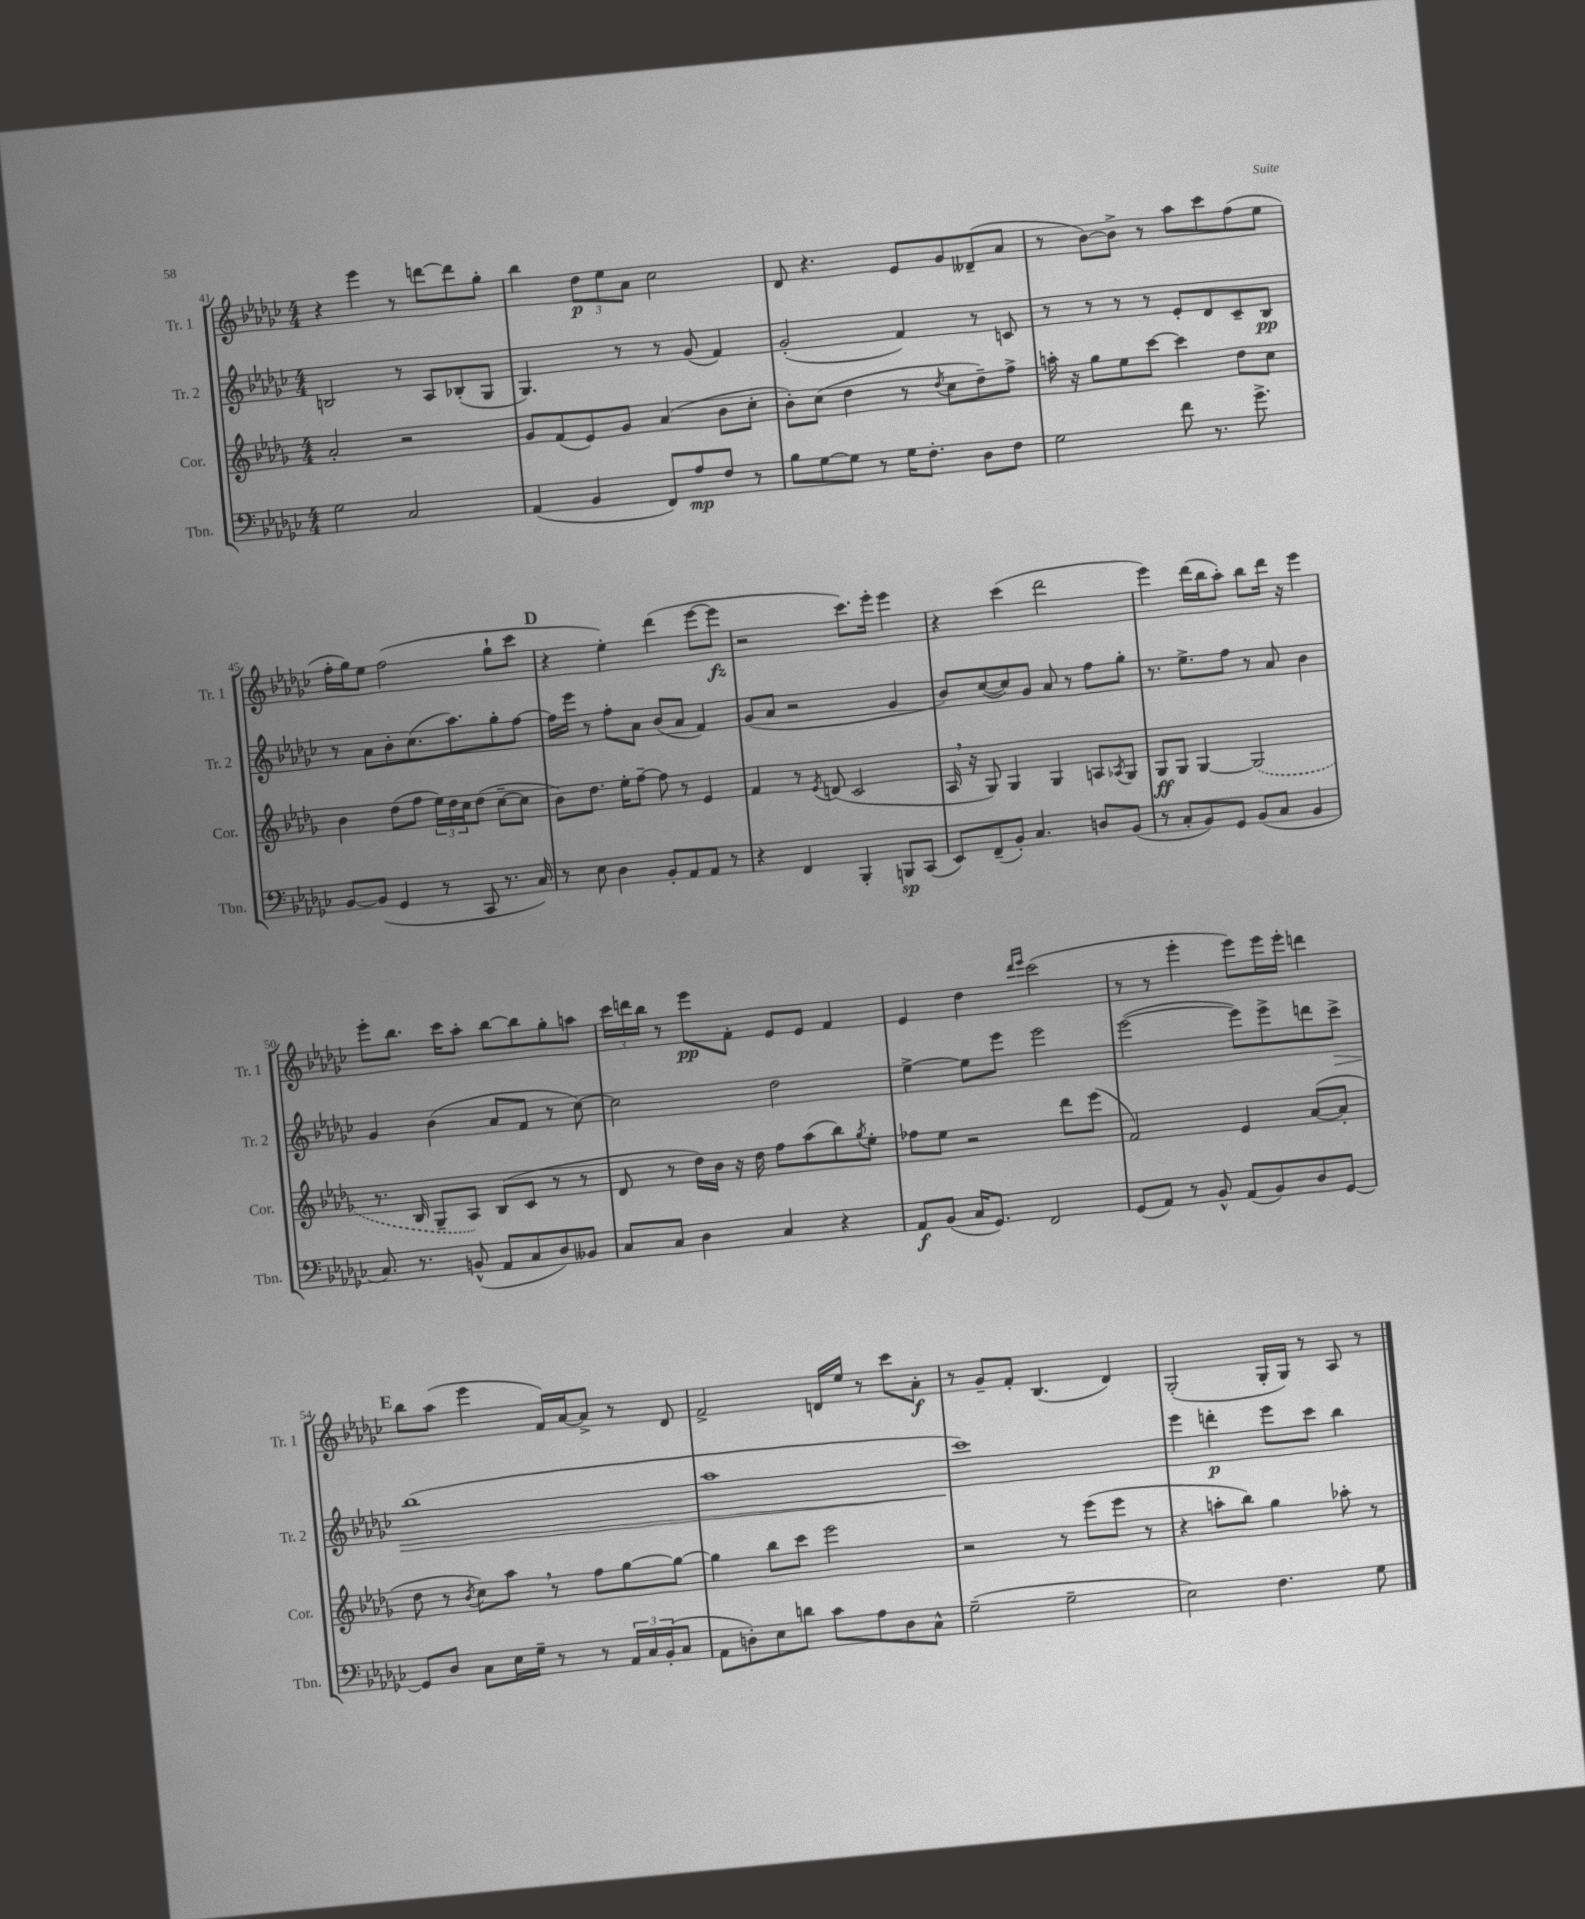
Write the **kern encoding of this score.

**kern	**kern	**kern	**kern
*staff4	*staff3	*staff2	*staff1
*clefF4	*clefG2	*clefG2	*clefG2
*k[b-e-a-d-g-c-]	*k[b-e-a-d-g-]	*k[b-e-a-d-g-c-]	*k[b-e-a-d-g-c-]
*M4/4	*M4/4	*M4/4	*M4/4
2G-	2a-'	2B	4r
.	.	.	4eee-
2C-	2r	8r	8r
.	.	8A-	[8ddd
.	.	(8B-'	8ddd]
.	.	8G-	8gg-'
=	=	=	=
(4AA-	8g-	4.G-)	4bb-
.	(8f	.	.
4BB-	8e-)	.	12dd-
.	.	.	12ee-
.	8g-	8r	.
.	.	.	12a-
8FF)	(4a-	8r	2cc-
8A-	.	(8g-	.
8F	8b-	4f)	.
8r	8cc'	.	.
=	=	=	=
8B-	8b-')	(2g-'	8d-
[8G-	(8cc	.	4.r
8G-]	4dd-	.	.
8r	.	.	.
16G-	8r	4f)	8e-
8.F'	.	.	.
.	8qdd-	.	.
.	8cc	.	8g-
8D-	8dd-~)	8r	(8d--~
8F	8ff^	8c	8a-
=	=	=	=
2G-	16aa'	8r	8r
.	16r	.	.
.	8gg-	8r	[8b-)
.	8ee-	8r	8b-^]
.	[8ccc	8r	8r
8f	4ccc]	8e-'	8aa-
8.r	.	8d-	8ccc-
.	8dd-	8c-~	(8ff
8.g-^	.	.	.
.	8cc	8B-	8ee-
=	=	=	=
[8BB-	4b-	8r	16ff'
.	.	.	16gg-)
(8BB-]	.	8a-	8ee-
4GG-	(8dd-	8b-'	(2ff
.	8ff	(8.cc-	.
8r	24ee-)	.	.
.	24dd-	.	.
.	.	8.aa-)	.
.	24cc	.	.
8CC-	(8dd-	.	.
8.r	[8cc~	8gg-'	8gg-`
.	8cc]	[8ff	8ccc-
16C-)	.	.	.
=	=	=	=
8r	8b-)	16ff]	4r
.	.	16eee-	.
8E-	8.dd-	8r	.
4D-	.	8ff'	4ee-')
.	16ee-'	.	.
.	[8ff~	8a-	.
8BB-'	8ff]	(8b-	(4ddd-
8AA-	8r	8a-	.
8AA-	4e-	4f)	[8eee-
8r	.	.	8eee-]
=	=	=	=
4r	4f	(8g-	2r
.	.	8a-	.
4FF	8r	2r	.
.	8qe-	.	.
.	(8d	.	.
4BBB-'	2c	.	8.ccc-)
.	.	.	16eee-'
8BBB	.	4g-	4eee-
(8CC-	.	.	.
=	=	=	=
8EE-)	16A-	8b-)	4r
.	16r	.	.
(8FF~	8G-)	([8cc-	.
8BB-')	4G-	8cc-])	(4ccc-
4.C-	.	8g-	.
.	4G-	8a-	2ddd-
.	.	8r	.
8D	8A	8ff	.
.	8qA-	.	.
(8BB-	8G-	8gg-'	.
=	=	=	=
8r	8G-	8.r	4eee-)
8C-'	8G-	.	.
.	.	8.ee-^	.
8BB-)	[4G-	.	(16ddd-
.	.	.	16bb-
8GG-	.	8ff	8aa-')
(8BB-	(2G-]	8r	8bb-
8C-	.	8a-	16ddd-
.	.	.	16r
4BB-	.	4b-	4eee-
=	=	=	=
8.C-)	8.r	4g-	8eee-'
.	.	.	8.bb-
8.r	16B-	.	.
.	8G-~	(4b-	.
.	.	.	16ccc-
(8BB^^	8A-)	.	8aa-'
8AA-	(8B-	8a-	[8bb-
8C-	8c	8f	8bb-]
8D-)	8r	8r	8gg-'
8BB--	8r	[8cc-)	8aa
=	=	=	=
8C-	8d-	2cc-]	24ccc-
.	.	.	24ddd
.	.	.	24bb-
8C-	8r	.	8r
4D-	16dd-)	.	8eee-
.	16b-	.	.
.	16r	.	8f'
.	16dd-	.	.
4C-	8ff	2dd-	8e-
.	(8aa-	.	8e-
4r	8bb-)	.	4f
.	8qgg-	.	.
.	8ee-'	.	.
=	=	=	=
8AA-	8ff-	[4ee-^	4e-
(8BB-	8ee-	.	.
16C-	2r	8ee-]	4dd-
8.GG-)	.	.	.
.	.	8eee-	.
.	.	.	16qqddd-
.	.	.	16qqeee-
2FF	.	2eee-	(2ccc-
.	8ddd-	.	.
.	(8eee-	.	.
=	=	=	=
(8GG-	2f)	([2eee-	8r
8AA-)	.	.	8r
8r	.	.	4eee-'
8BB-^^	.	.	.
(8AA-	4e-	8eee-])	8eee-)
8BB-)	.	8eee-^	16eee-
.	.	.	16eee-'
8D-	([8a-	8ddd	4ddd
[8GG-	8a-']	8ccc-^	.
=	=	=	=
8GG-]	8dd-	(1bb-	8bb-
8D-	8r	.	(8aa-
.	8qb-	.	.
8C-	8cc)	.	4eee-
16E-	8aa-	.	.
16G-~	.	.	.
8r	8r	.	16f)
.	.	.	[16a-
8r	8ff	.	8a-^]
24AA-	[8gg-	.	8r
24C-	.	.	.
(24BB-'	.	.	.
8C-	8gg-_	.	8d-
=	=	=	=
8AA-	4gg-]	1aa-	2f^
8D')	.	.	.
8E-	8bb-	.	.
8d	8ccc	.	.
8c-	2eee-	.	16d
.	.	.	16ee-
8A-	.	.	8r
8D	.	.	8ccc-
8C-^^	.	.	8a-'
=	=	=	=
(2G-~	2r	1ccc-)	8r
.	.	.	8g-~
.	.	.	8f'
.	.	.	(4.B-
2G-~	8r	.	.
.	(8eee-	.	.
.	8eee-	.	4d-)
.	8r	.	.
=	=	=	=
2E-)	4r	4eee-	(2G-'
.	8aa'	4ddd'	.
.	8bb-)	.	.
4.F	4gg-	8eee-	16G-'
.	.	.	16G-)
.	.	8ccc-	8r
.	8aa-'	4bb-	8A-
8G-	8r	.	8r
==	==	==	==
*-	*-	*-	*-
